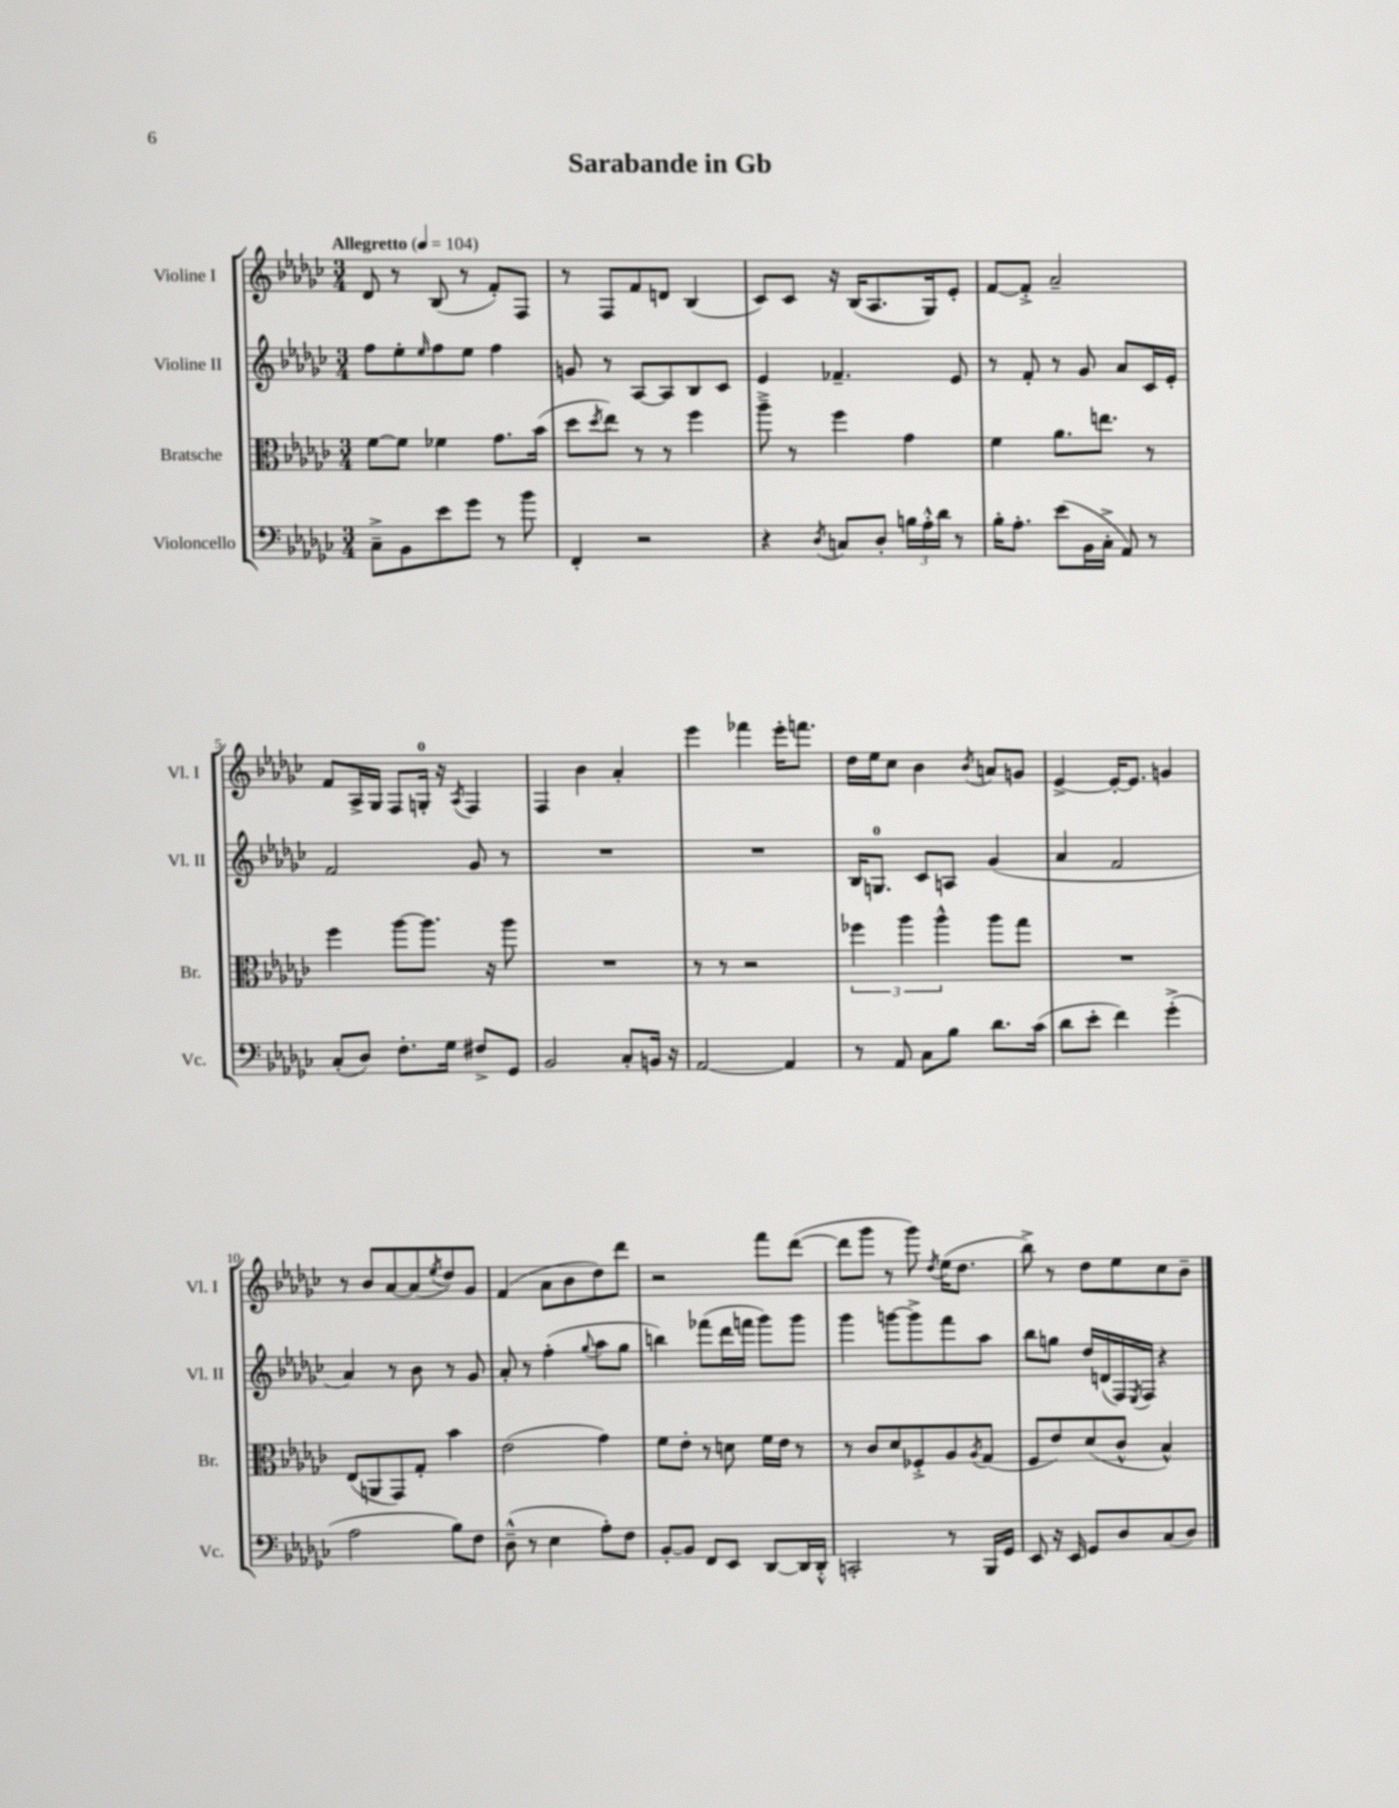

**kern	**kern	**kern	**kern
*staff4	*staff3	*staff2	*staff1
*clefF4	*clefC3	*clefG2	*clefG2
*k[b-e-a-d-g-c-]	*k[b-e-a-d-g-c-]	*k[b-e-a-d-g-c-]	*k[b-e-a-d-g-c-]
*M3/4	*M3/4	*M3/4	*M3/4
*MM104	*MM104	*MM104	*MM104
8C-~^	[8f	8ff	8d-
8BB-	8f]	8ee-'	8r
.	.	16qqee-	.
8e-	4f-	8ff	(8B-
8g-	.	8ee-	8r
8r	8.g-	4ff	8f')
8b-	.	.	8F
.	(16b-	.	.
=	=	=	=
4FF'	8dd-	8g	8r
.	8qdd-	.	.
.	8ee-)	8r	8F
2r	8r	[8A-	8f
.	8r	8A-]	8d
.	4ff	8B-	(4B-
.	.	8c-	.
=	=	=	=
4r	8aa-~^	4e-	8c-)
.	8r	.	8c-
8qD-	.	.	.
8C	4ff	4.f-~	16r
.	.	.	(16B-
8D-'	.	.	8.A-
24B	4g-	.	.
24A-'^^	.	.	.
.	.	.	16G-)
24d-	.	.	.
8r	.	8e-	8e-'
=	=	=	=
16B-'	4f	8r	[8f
8.A-'	.	.	.
.	.	8f'	8f'^]
(8e-	8.a-	8r	2a-~
16BB-	.	8g-	.
16C-'^	8.ee	.	.
8AA-)	.	8a-	.
8r	8r	16c-	.
.	.	16e-'	.
=	=	=	=
(8C-'	4ff	2f	8f
8D-)	.	.	16A-^
.	.	.	16G-
8.F'	[8aa-	.	8F
.	8.aa-]	.	16G'
16G-	.	.	16r
.	.	.	8qA-
8F#^	.	8g-	4F
.	16r	.	.
8GG-	8aa-	8r	.
=	=	=	=
2BB-	2.r	2.r	4F
.	.	.	4b-
8C-'	.	.	4a-'
16BB	.	.	.
16r	.	.	.
=	=	=	=
[2AA-	8r	2.r	4eee-
.	8r	.	.
.	2r	.	4fff-
4AA-]	.	.	16eee-'
.	.	.	8.fff
=	=	=	=
8r	6ff-	16B-	16dd-
.	.	8.G	16ee-
8AA-	.	.	8cc-
.	6aa-	.	.
8C-	.	8c-	4b-
.	6aa-^^	.	.
8B-	.	8A	.
.	.	.	8qb-
8.d-	8aa-	(4g-	8a
.	8gg-	.	8g
(16c-	.	.	.
=	=	=	=
8d-	2.r	4a-	[4e-^
8e-'	.	.	.
4f)	.	2f	16e-'_
.	.	.	8.e-]
(4g-'^	.	.	4g
=	=	=	=
2A-	(8E-	4a-)	8r
.	8AA	.	8b-
.	8GG-)	8r	[8a-
.	8G-'	8b-	(8a-]
.	.	.	8qee-
8B-)	4b-	8r	8dd-)
8F	.	8g-	8g-
=	=	=	=
(8D-~^^	(2e-	8a-'	(4f
8r	.	8r	.
4E-	.	(4ff'	8a-
.	.	.	8b-
.	.	8qqgg-	.
8A-')	4g-)	8aa-	8dd-)
8F	.	8gg-	8ddd-
=	=	=	=
[8BB-'	8f	4bb)	2r
8BB-]	8e-'	.	.
8FF	8r	(8fff-	.
8EE-	8d	16ddd-	.
.	.	16fff	.
[8DD-	16f	8ggg-)	8fff
.	16e-	.	.
16DD-]	8r	8ggg-	([8ddd-
16DD-'^^	.	.	.
=	=	=	=
2CC'	8r	4ggg-	8ddd-]
.	8c-	.	8ggg-
.	8d-	[8ggg	8r
.	8F-'^	8ggg^]	8ggg-)
.	.	.	8qdd-
8r	8A-	8fff	(16ee-
.	.	.	8.dd-
.	8qA-	.	.
16BBB-	(8G-	8aa-	.
16GG-	.	.	.
=	=	=	=
8EE-	8F	8bb-	8bb-^)
16r	8e-)	8gg	8r
16EE-	.	.	.
8GG-	(8d-	16dd-	8dd-
.	.	(16d	.
8D-	8c-^^	16F)	8ee-
.	.	8qE-	.
.	.	16F	.
(8C-	4B-^^)	4r	8cc-
8D-)	.	.	8b-~
==	==	==	==
*-	*-	*-	*-
